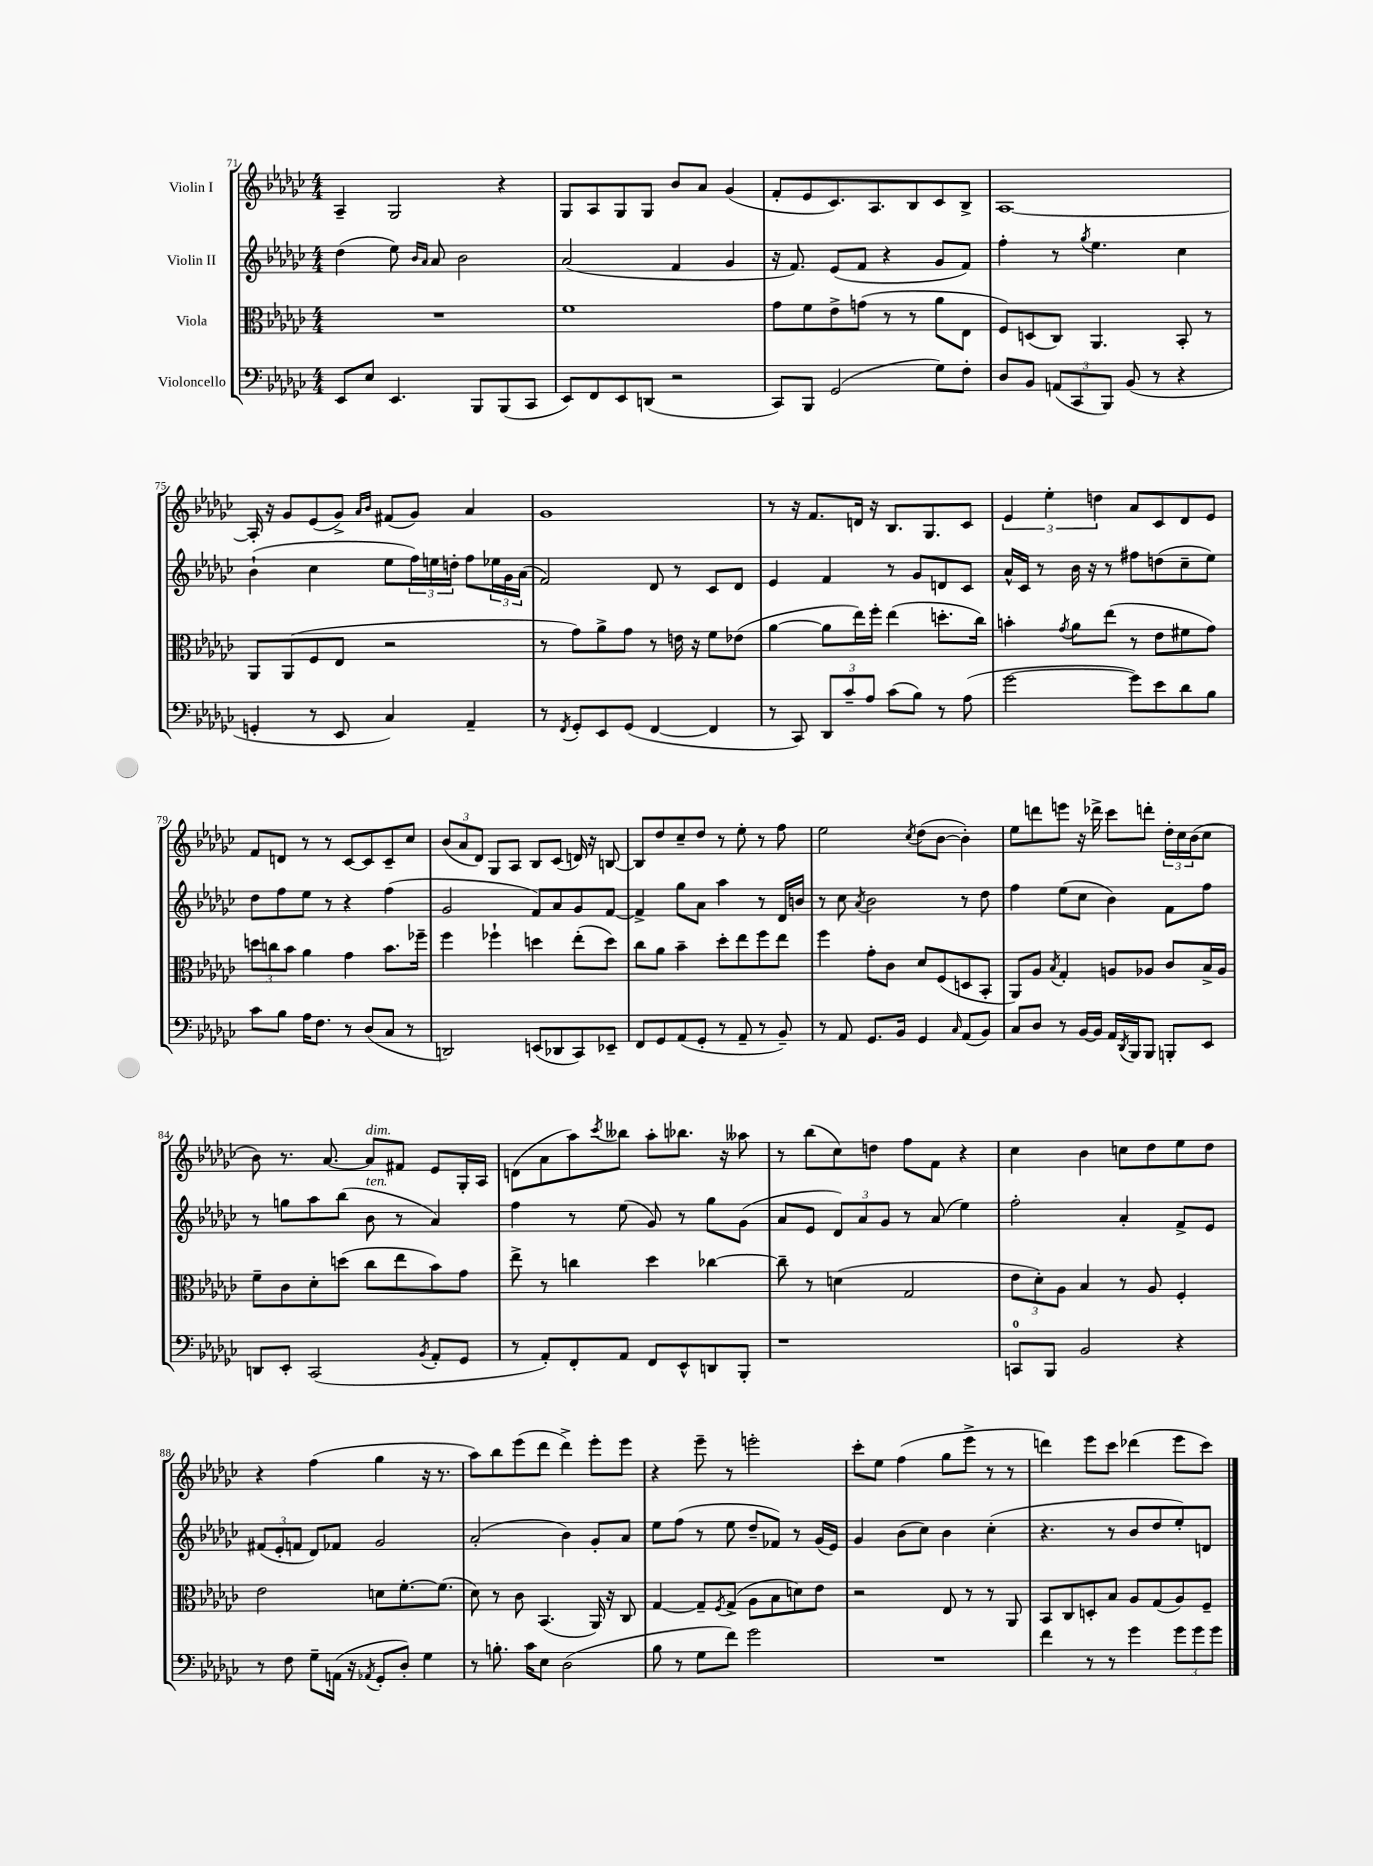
<<
\new StaffGroup <<
\new Staff = "s0" \with { instrumentName = "Violin I" } {
    \clef treble \key ges \major \numericTimeSignature \time 4/4
    aes4-- ges2 r4 |
    ges8 aes8 ges8 ges8 bes'8 aes'8 ges'4( |
    f'8-. ees'8 ces'8.) aes8. bes8 ces'8 bes8-> |
    aes1~ |
    aes16-. r16 ges'8 ees'8( ges'8->) \grace { aes'16 bes'16 } fis'8( ges'8) aes'4 |
    ges'1 |
    r8 r16 f'8. d'16 r16 bes8. ges8. ces'8 |
    \tuplet 3/2 { ees'4 ees''4-. d''4 } aes'8 ces'8 des'8 ees'8 |
    f'8 d'8 r8 r8 ces'8~ ces'8 ces'8-- ces''8 |
    \tuplet 3/2 { bes'8( aes'8 des'8) } ges8 aes8 bes8 ces'8( d'16) r16 b8~ |
    b8 des''8 ces''8-- des''8 r8 ees''8-. r8 f''8 |
    ees''2 \acciaccatura { ces''8 } des''8( bes'8~ bes'4-.) |
    ees''8 d'''8 e'''8 r16 des'''16-> ces'''8 d'''8-. \tuplet 3/2 { des''16-. ces''16 bes'16( } ces''8 |
    bes'8) r8. aes'8.~ aes'8^\markup { \italic "dim." } fis'8 ees'8 ges16-. aes16 |
    d'8( aes'8 aes''8) \acciaccatura { ces'''8 } beses''8 aes''8-. bes''8. r16 aeses''8 |
    r8 bes''8( ces''8) d''8 f''8 f'8 r4 |
    ces''4 bes'4 c''8 des''8 ees''8 des''8 |
    r4 f''4( ges''4 r16 r8. |
    aes''8) bes''8 ees'''8( des'''8 des'''4->) ees'''8-. ees'''8 |
    r4 ees'''8-- r8 e'''2-. |
    ces'''8-. ees''8 f''4( ges''8 ees'''8-> r8 r8 |
    d'''4) ees'''8 ces'''8 des'''4( ees'''8 ces'''8) \bar "|." |
}
\new Staff = "s1" \with { instrumentName = "Violin II" } {
    \clef treble \key ges \major \numericTimeSignature \time 4/4
    des''4( ees''8) \grace { bes'16 aes'16 } aes'8 bes'2 |
    aes'2( f'4 ges'4 |
    r16 f'8.) ees'8( f'8 r4 ges'8 f'8) |
    f''4-. r8 \acciaccatura { ges''8 } ees''4. ces''4 |
    bes'4-!( ces''4 ees''8 \tuplet 3/2 { f''16) e''16 d''16-. } f''8 \tuplet 3/2 { ees''16 ges'16 aes'16( } |
    f'2) des'8 r8 ces'8 des'8 |
    ees'4 f'4 r8 ges'8 d'8 ces'8 |
    aes'16-^ ces'16 r8 bes'16 r16 r8 fis''8 d''8( ces''8-- ees''8) |
    des''8 f''8 ees''8 r8 r4 f''4( |
    ges'2 f'8) aes'8 ges'8 f'8~ |
    f'4-> ges''8 aes'8 aes''4 r8 des'16 b'16 |
    r8 ces''8 \acciaccatura { aes'8 } bes'2 r8 des''8 |
    f''4 ees''8( ces''8 bes'4) f'8 f''8 |
    r8 g''8 aes''8 bes''8( bes'8^\markup { \italic "ten." } r8 aes'4) |
    f''4 r8 ees''8( ges'8) r8 ges''8 ges'8( |
    aes'8 ees'8 \tuplet 3/2 { des'8) aes'8 ges'8 } r8 aes'8( ees''4) |
    f''2-. aes'4-. f'8-> ees'8 |
    \tuplet 3/2 { fis'8( ees'8-. f'8 } des'8) fes'8 ges'2 |
    aes'2-.( bes'4) ges'8-. aes'8 |
    ees''8 f''8( r8 ees''8 des''8-- fes'8) r8 ges'16( ees'16) |
    ges'4 bes'8( ces''8) bes'4 ces''4-.( |
    r4. r8 bes'8 des''8 ees''8-.) d'8 \bar "|." |
}
\new Staff = "s2" \with { instrumentName = "Viola" } {
    \clef alto \key ges \major \numericTimeSignature \time 4/4
    R1 |
    f'1 |
    ges'8 f'8 ees'8-> g'8( r8 r8 aes'8 ees8 |
    f8) d8( ces8) aes,4. bes,8-. r8 |
    aes,8 aes,8( f8 ees8 r2 |
    r8 ges'8) aes'8-> ges'8 r8 e'16 r16 f'8 ees'8( |
    aes'4~ aes'8 ees''16) f''16-. ees''4( d''8.-. ces''16) |
    b'4-. \acciaccatura { ges'8 } aes'8 ees''8( r8 ees'8 fis'8 ges'8) |
    \tuplet 3/2 { d''8 c''8 bes'8 } aes'4 ges'4 bes'8. fes''16-- |
    f''4 fes''4-! d''4 ees''8-.( d''8) |
    ces''8 aes'8 bes'4-- des''8-. ees''8 f''8 ees''8 |
    f''4 ges'8-. ces'8 des'8 f8( d8 bes,8-. |
    aes,8) aes8 \acciaccatura { bes8 } ges4-. a8 aes8 ces'8 bes16-> aes16 |
    f'8-- ces'8 des'8-. d''8( ces''8 ees''8 bes'8) ges'8 |
    ees''8-> r8 c''4 des''4 ces''4~ |
    ces''8-- r8 d'4( ges2 |
    \tuplet 3/2 { ees'8 des'8-.) aes8 } bes4 r8 aes8 f4-. |
    ees'2 d'8 f'8.~-. f'8.( |
    des'8) r8 ces'8 bes,4.( aes,16) r16 ces8 |
    ges4~ ges8-- \acciaccatura { f8 } ges8->( aes8 bes8 d'8) ees'8 |
    r2 ees8 r8 r8 aes,8 |
    bes,8 ces8 d8-. bes8 aes8 ges8( aes8) f8-- \bar "|." |
}
\new Staff = "s3" \with { instrumentName = "Violoncello" } {
    \clef bass \key ges \major \numericTimeSignature \time 4/4
    ees,8 ees8 ees,4. bes,,8 bes,,8( ces,8 |
    ees,8) f,8 ees,8 d,8( r2 |
    ces,8) bes,,8 ges,2( ges8) f8-. |
    des8 bes,8 \tuplet 3/2 { a,8( ces,8 bes,,8) } bes,8( r8 r4 |
    g,4-. r8 ees,8 ces4) aes,4-- |
    r8 \acciaccatura { f,8 } ges,8-. ees,8 ges,8( f,4~ f,4 |
    r8 ces,8) \tuplet 3/2 { des,8 ces'8-- aes8 } ces'8( bes8) r8 aes8( |
    ges'2~ ges'8) ees'8 des'8 bes8 |
    ces'8 bes8 aes16 f8. r8 des8( ces8 r8 |
    d,2) e,8( des,8 ces,8) ees,8-- |
    f,8 ges,8 aes,8( ges,8-. r8 aes,8-- r8 bes,8--) |
    r8 aes,8 ges,8. bes,16 ges,4 \grace { ces16 } aes,8( bes,8) |
    ces8 des8 r8 bes,16~ bes,16 aes,16 \acciaccatura { des,8 } bes,,16 bes,,8 b,,8-. ees,8 |
    d,8 ees,8-. ces,2( \acciaccatura { bes,8 } aes,8-. ges,8 |
    r8 aes,8-.) f,8-. aes,8 f,8 ees,8-^ d,8 bes,,8-. |
    r1 |
    c,8-0 bes,,8 bes,2 r4 |
    r8 f8 ges8-- a,16( r16 \acciaccatura { aes,8 } ges,8-. des8-.) ges4 |
    r8 b8.-. ces'16 ees8 des2( |
    bes8 r8 ges8 f'8) ges'2 |
    R1 |
    f'4 r8 r8 ges'4 \tuplet 3/2 { ges'8 ges'8 ges'8 } \bar "|." |
}
>>
>>
\layout { \context { \Score currentBarNumber = #71 } }
